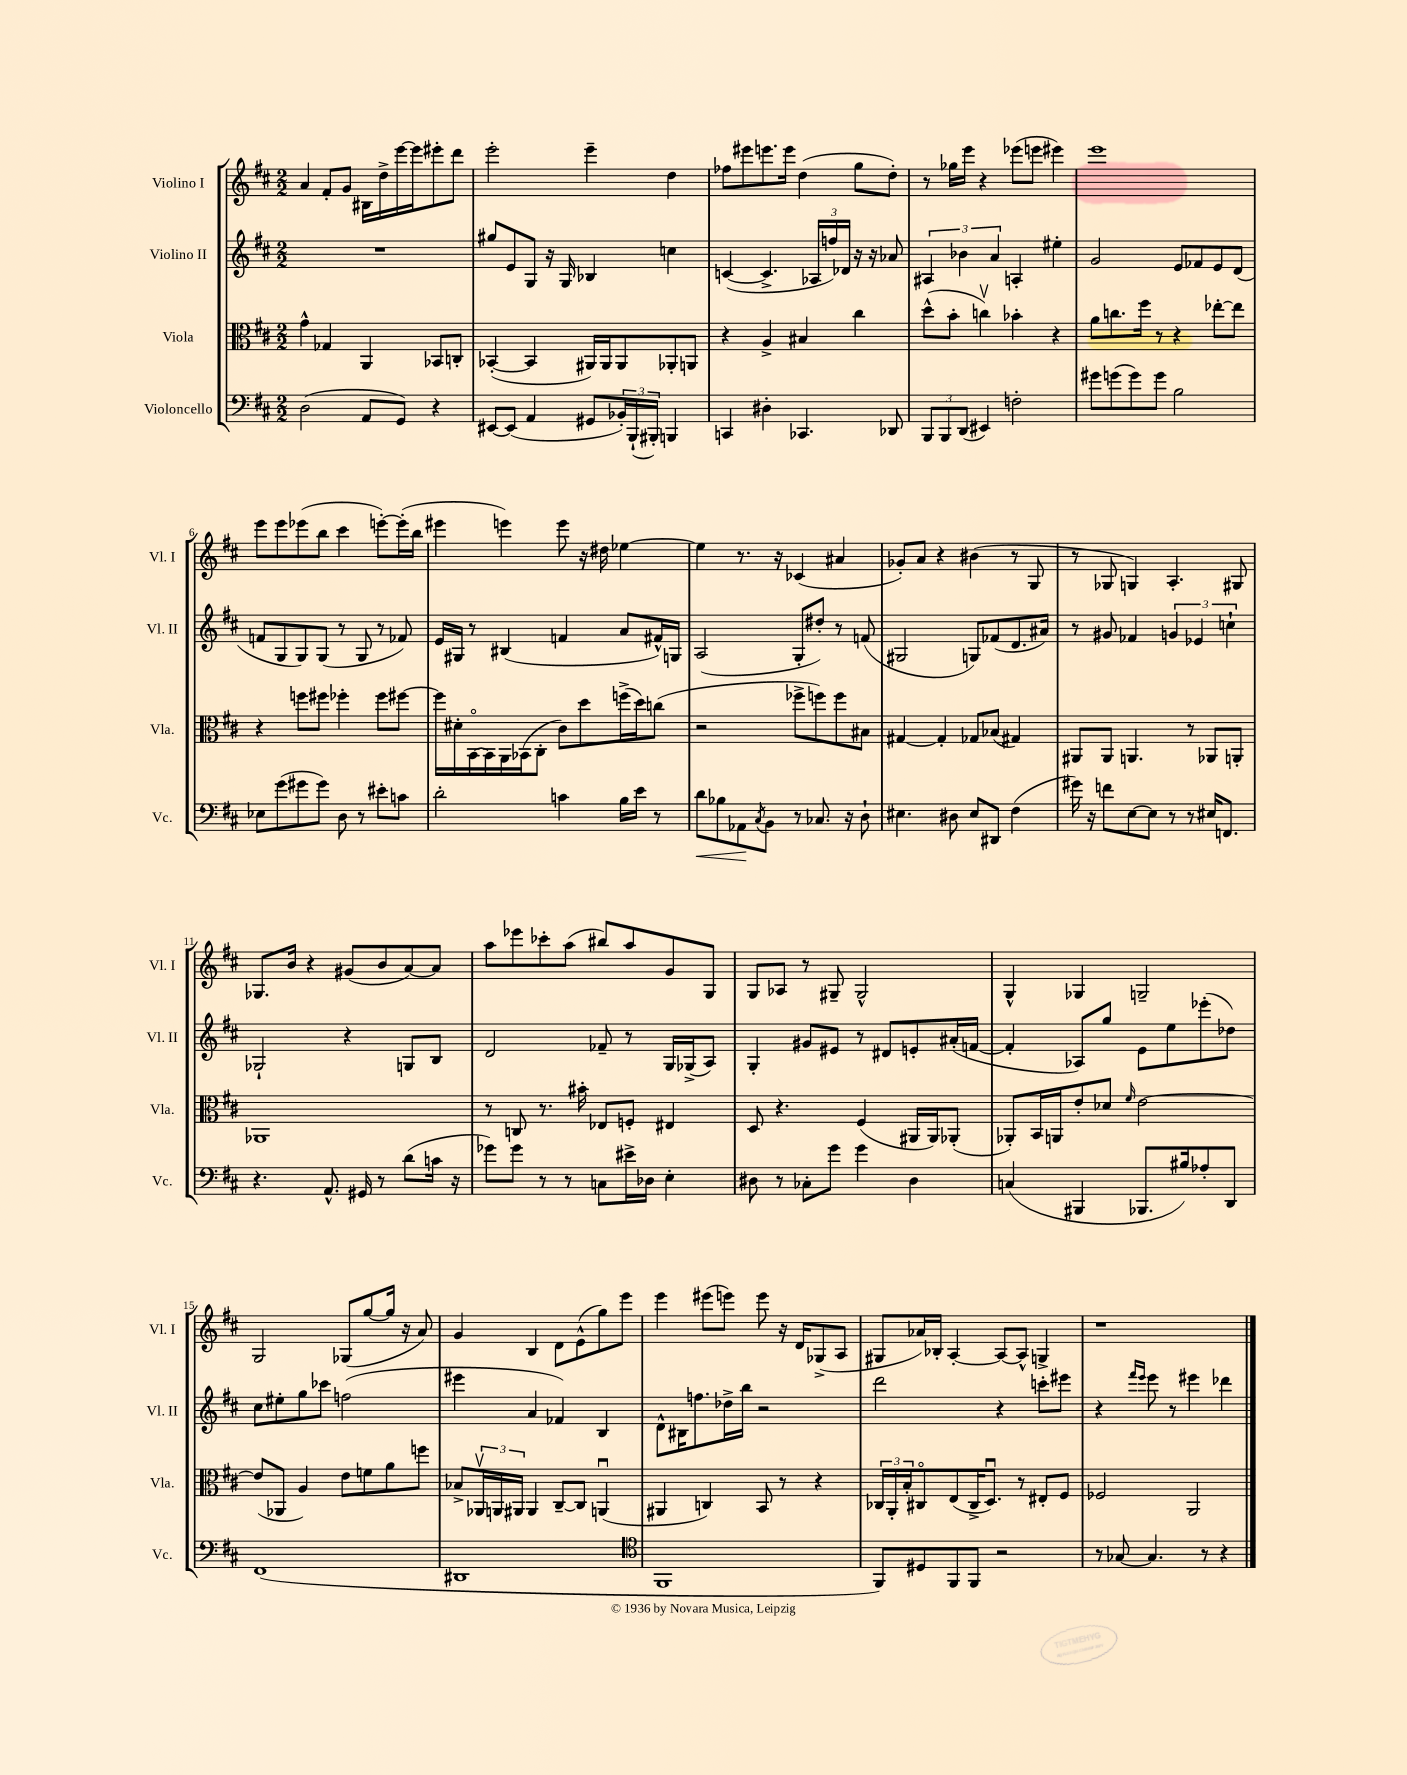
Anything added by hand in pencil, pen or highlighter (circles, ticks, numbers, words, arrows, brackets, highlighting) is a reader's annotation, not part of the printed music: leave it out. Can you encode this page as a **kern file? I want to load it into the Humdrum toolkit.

**kern	**dynam	**kern	**kern	**kern
*part4	*part4	*part3	*part2	*part1
*staff4	*staff4	*staff3	*staff2	*staff1
*I"Violoncello	*	*I"Viola	*I"Violino II	*I"Violino I
*I'Vc.	*	*I'Vla.	*I'Vl. II	*I'Vl. I
*clefF4	*	*clefC3	*clefG2	*clefG2
*k[f#c#]	*	*k[f#c#]	*k[f#c#]	*k[f#c#]
*M2/2	*	*M2/2	*M2/2	*M2/2
=1	=1	=1	=1	=1
(2D\	.	4g^^\	1r	4a/
.	.	4G-X/	.	8f#'/L
.	.	.	.	8g/J
8AA/L	.	4AA/	.	16B#X\LL
.	.	.	.	16dd^\
8GG/J)	.	.	.	[16eee\
.	.	.	.	16eee\J]
4r	.	8BB-X/L	.	8eee#X'\
.	.	8Cn'/J	.	8ddd\J
=2	=2	=2	=2	=2
[8EE#X/L	.	([4BB-X'/	8gg#X/L	2eee'\
(8EE#/J]	.	.	8e/	.
4AA/	.	4BB-/]	8G/J	.
.	.	.	16r	.
.	.	.	16G/	.
8GG#X/L	.	16AA#X/LL)	4B-X/	4eee~\
.	.	16AA#/J	.	.
24BB-X'/L)	.	8AA#/	.	.
(24BBB`/	.	.	.	.
24BBB#X'/JJ)	.	.	.	.
4BBBn/	.	8AA-X'/	4ccn\	4dd\
.	.	8AAn/J	.	.
=3	=3	=3	=3	=3
4CCn/	.	4r	([4cn/	8ff-X\L
.	.	.	.	8eee#X\
4D#X'\	.	4A^/	4.c^/]	8.eeen\
.	.	.	.	16eee\Jk
4.CC-X/	.	4B#X/	.	(4dd\
.	.	.	24A-X/LL	.
.	.	.	24ffn/)	.
.	.	.	24d-X/JJ	.
.	.	4cc#\	16r	8gg\L
.	.	.	16r	.
8DD-X/	.	.	8a-X/	8dd'\J)
=4	=4	=4	=4	=4
12BBB/L	.	(8dd^^\L	6A#X/	8r
12BBB/	.	.	.	.
.	.	8b'\J	.	16gg-X\LL
(12DD/J	.	.	6b-X\	.
.	.	.	.	16eee\JJ
4EE#X/)	.	4ccnv\)	.	4r
.	.	.	6a/	.
2Fn'\	.	4b-X'\	4An'/	(8eee-X\L
.	.	.	.	8eeen\J
.	.	4r	4ee#X'\	4eee#X\)
=5	=5	=5	=5	=5
8g#X\L	.	8a\L	2g/	1eee
(8gn\	.	8.ccn\	.	.
8g\)	.	.	.	.
.	.	16ff#\Jk	.	.
8g\J	.	8r	.	.
2B\	.	4r	8e/L	.
.	.	.	8f-X/	.
.	.	[8ee-X'\L	8e/	.
.	.	8ee-\J]	(8d/J	.
!!LO:LB:g=z
=6	=6	=6	=6	=6
8E-X\L	.	4r	8fn/L	8eee\L
(8g\	.	.	8G/	8eee\
8g#X\	.	8ffn\L	8G/)	(8eee-X\
8g#\J)	.	8ff#X\J	(8G/J	8bb\J
8D\	.	4ff-X'\	8r	4ccc#\
8r	.	.	8G/	.
8e#X'\L	.	8ff-\L	8r	[8eeen'\L)
8cn\J	.	[8ff#X\J	8f-X/)	(16eee'\L]
.	.	.	.	16bb\JJ
=7	=7	=7	=7	=7
2d'\	.	16ff#\LL]	16e/LL	4eee#X\
.	.	16d#X'\	16G#X/JJ	.
.	.	[16BB\	8r	.
.	.	16BB\]	.	.
.	.	16AA\	(4B#X/	4eeen\)
.	.	(16BB-X\J	.	.
.	.	8C#'\J	.	.
4cn\	.	8c#\L)	4fn/	8eee\
.	.	8dd\	.	16r
.	.	.	.	16dd#X\
16B\LL	.	(16ffn^\L	8a/L	[4ee-X\
16e\JJ	.	16dd\J)	.	.
8r	.	(8ccn\J	16f#X^^/L)	.
.	.	.	16Gn/JJ	.
=8	=8	=8	=8	=8
!	!LO:HP:b	!	!	!
8d\L	<	2r	(2A/	4ee-\]
8B-X\	.	.	.	.
8AA-X\	.	.	.	8.r
8qC#/	.	.	.	.
8BB\J	[	.	.	.
.	.	.	.	16r
8r	.	8ff-X^\L	8G'/L	(4c-X/
8.C-X/	.	8ffn\)	8dd#X'/J)	.
.	.	8ff\	8r	4a#X/
16r	.	.	.	.
8D`\	.	8B#X\J	(8fn/	.
=9	=9	=9	=9	=9
4.E#X\	.	[4G#X/	2G#X/	8g-X'/L)
.	.	.	.	8a/J
.	.	4G#'/]	.	4r
8D#X\	.	.	.	.
8E#/L	.	8G-X/L	8Gn/L)	(4b#X\
8DD#X/J	.	(8B-X/J	(8f-X/	.
(4F#\	.	4G#X/)	8.d/	8r
.	.	.	.	8G/
.	.	.	16a#X/Jk)	.
=10	=10	=10	=10	=10
16g#X\)	.	8AA#X/L	8r	8r
16r	.	.	.	.
8fn\L	.	8AA#/J	8g#X/	8G-X/
[8E\	.	4.AAn/	4f-X/	4Gn/)
8E\J]	.	.	.	.
8r	.	.	6gn/	4.A'/
8r	.	8r	.	.
.	.	.	6e-X/	.
16E#X/KL	.	8AA-X/L	.	.
8.FFn/J	.	.	.	.
.	.	.	6ccn`\	.
.	.	8AAn'/J	.	8G#X/
!!LO:LB:g=z
=11	=11	=11	=11	=11
4.r	.	1AA-X	2G-X`/	8.G-X/L
.	.	.	.	16b/Jk
.	.	.	.	4r
8.AA^^/	.	.	.	.
.	.	.	4r	(8g#X/L
16GG#X/	.	.	.	.
8r	.	.	.	8b/
(8d\L	.	.	8Gn/L	[8a/)
16cn\Jk	.	.	8B/J	8a/J]
16r	.	.	.	.
=12	=12	=12	=12	=12
8g-X\L)	.	8r	2d/	8aa\L
8g-\J	.	8Cn/	.	8eee-X\
8r	.	8.r	.	8ccc-X'\
8r	.	.	.	(8aa\J
.	.	16b#X'\	.	.
8Cn\L	.	8E-X/L	8f-X~/	8bb#X/L)
16e#X^\L	.	8Fn'/J	8r	8aa/
16D-X\JJ	.	.	.	.
4E'\	.	4E#X/	16G/LL	8g/
.	.	.	(16G-X^/J	.
.	.	.	8A/J)	8G/J
=13	=13	=13	=13	=13
8D#X\	.	8D/	4G'/	8G/L
8r	.	4.r	.	8A-X/J
8C-X'\L	.	.	8g#X/L	8r
8g\J	.	.	8e#X/J	8G#X~/
4g\	.	(4F#/	8r	2G#^^/
.	.	.	8d#X/L	.
4D#\	.	16AA#X/LL	8en'/	.
.	.	16AA#/J)	.	.
.	.	(8AA-X'/J	(16a#X'/L	.
.	.	.	[16fn/JJ	.
=14	=14	=14	=14	=14
(4Cn/	.	8AA-X'/L)	4f'/]	4G^^/
.	.	16BB/L	.	.
.	.	16AAn/J	.	.
4BBB#X/	.	8e'/	8A-X/L)	4G-X/
.	.	8d-X/J	8gg/J	.
.	.	16qqf#/	.	.
8.BBB-X/L	.	[2e\	8e\L	2Gn~/
.	.	.	8ee\	.
16B#X/k)	.	.	.	.
8A-X'/	.	.	(8eee-X'\	.
8DD/J	.	.	8dd-X\J)	.
!!LO:LB:g=z
=15	=15	=15	=15	=15
(1FF#	.	(8e/L]	8cc#\L	2G/
.	.	8AA-X/J	8ee#X'\	.
.	.	4A/)	8gg\	.
.	.	.	8ccc-X\J	.
.	.	8e\L	(2ffn\	(8G-X/L
.	.	8fn\	.	[8gg/
.	.	8a\	.	16gg/Jk]
.	.	.	.	16r
.	.	8ffn\J	.	8a/)
=16	=16	=16	=16	=16
1DD#X	.	8B-X^/L	4eee#X\	4g/
.	.	24AA-Xv/L	.	.
.	.	24AAn/	.	.
.	.	24AA#X/JJ	.	.
.	.	4AA#/	4a/	4B/
.	.	[8C#~/L	4f-X/)	8d\L
.	.	8C#/J]	.	(8e^^\
.	.	(4AAnu/	4B/	8gg\)
.	.	.	.	8eee\J
=17	=17	=17	=17	=17
*clefC4	*	*	*	*
1FF#	.	4AA#X/	8d^^\L	4eee\
.	.	.	16B#X\K	.
.	.	.	8.ffn\	.
.	.	4Cn/)	.	(8eee#X\L
.	.	.	16dd-X^\L	8eeen\J)
.	.	.	16bb\JJ	.
.	.	8BB/	2r	8eee\
.	.	8r	.	16r
.	.	.	.	16d/KL
.	.	4r	.	(8G-X^/
.	.	.	.	8A/J
=18	=18	=18	=18	=18
8FF#/L)	.	24C-X/LL	2ddd\	8G#X/L
.	.	24AA'/	.	.
.	.	24B'/J	.	.
8D#X/	.	8C#X/	.	16a-X/L)
.	.	.	.	16B-X'/JJ
8FF#/	.	(8E/	.	[4A'/
8FF#/J	.	16C#^/K	.	.
.	.	8.Du/J)	.	.
2r	.	.	4r	8A/L_
.	.	8r	.	8A^^/J]
.	.	8E#X'/L	8cccn'\L	4Gn^/
.	.	8F#/J	8eee#X\J	.
=19	=19	=19	=19	=19
8r	.	2F-X/	4r	1r
[8G-X/	.	.	.	.
.	.	.	16qqfff#/LL	.
.	.	.	16qqeee/JJ	.
4.G-/]	.	.	8eee\	.
.	.	.	8r	.
.	.	2AA/	4eee#X\	.
8r	.	.	.	.
4r	.	.	4ddd-X\	.
==	==	==	==	==
*-	*-	*-	*-	*-
